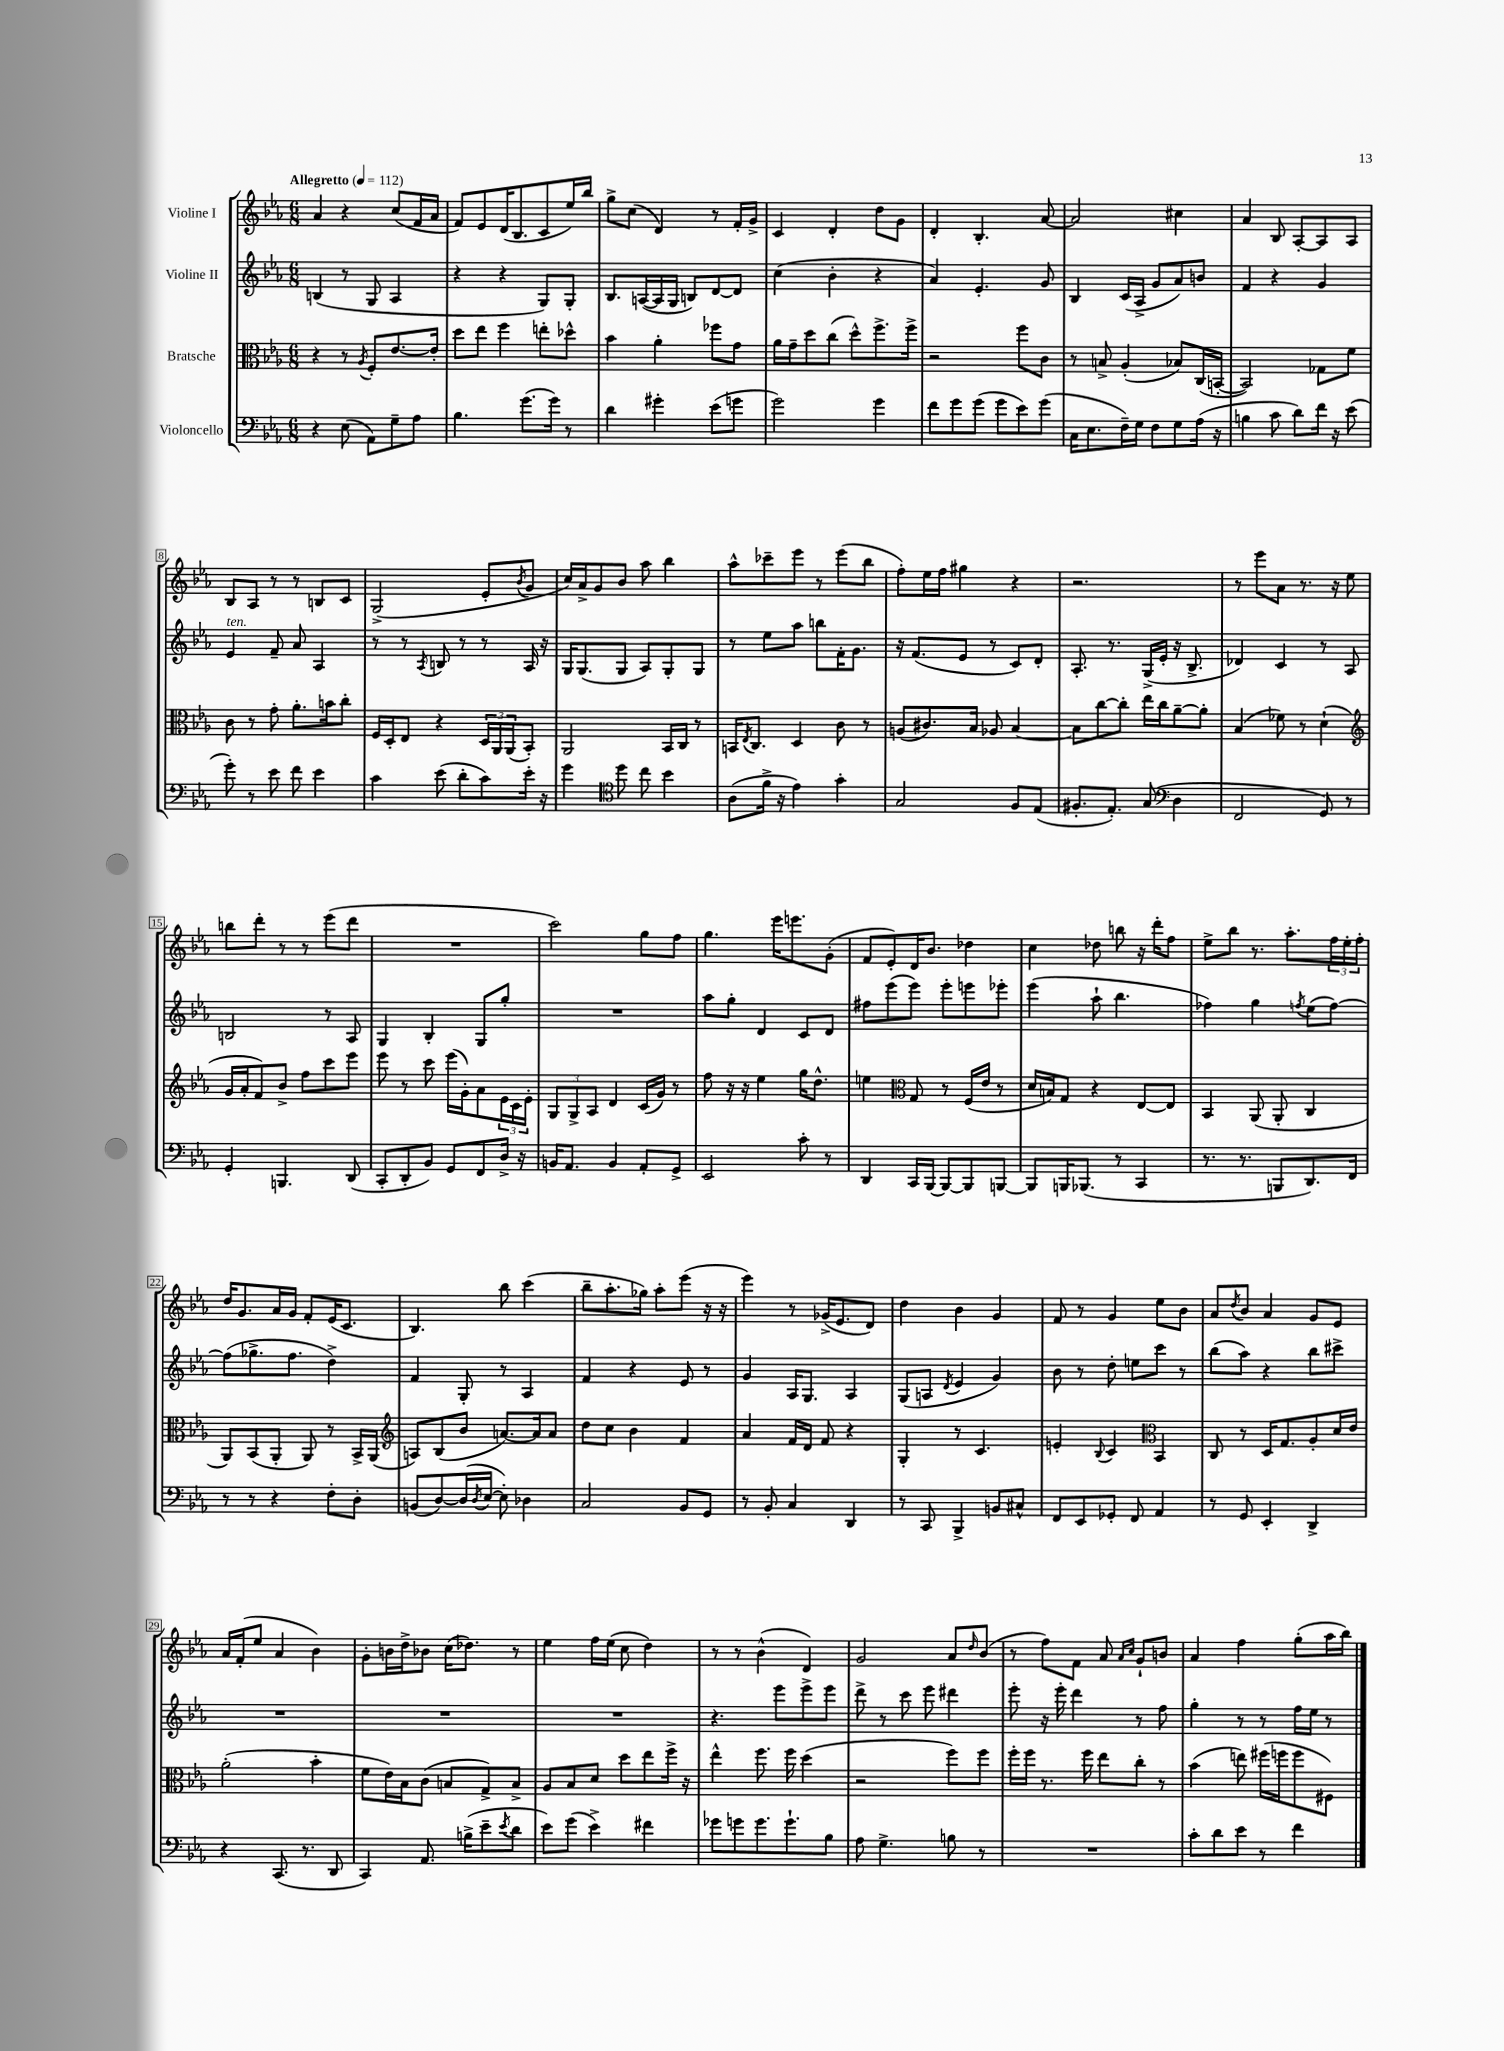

**kern	**kern	**kern	**kern
*staff4	*staff3	*staff2	*staff1
*clefF4	*clefC3	*clefG2	*clefG2
*k[b-e-a-]	*k[b-e-a-]	*k[b-e-a-]	*k[b-e-a-]
*M6/8	*M6/8	*M6/8	*M6/8
*MM112	*MM112	*MM112	*MM112
4r	4r	(4B	4a-
(8E-	8r	8r	4r
.	8qA-	.	.
8AA-)	8F'	8G	.
8G~	[8.e-	4A-	(8cc
8A-	.	.	16f
.	16e-']	.	16a-
=	=	=	=
4.B-	8dd	4r	8f)
.	8ee-	.	8e-
.	4ff	4r	(16d
.	.	.	8.B-
(8.g	.	.	.
.	8ee'	8G)	8c
16g)	.	.	.
8r	8dd-^^	8G'	16ee-)
.	.	.	16bb-
=	=	=	=
4d	4b-	8.B-	8gg^
.	.	.	(8cc
.	.	([16A	.
4g#'	4a-'	16A]	4d)
.	.	16G	.
.	.	8B)	.
(8e-	8ff-	[8d	8r
8g	8g	8d]	16f'
.	.	.	16g^
=	=	=	=
2g)	16a-	(4cc	4c
.	16g~	.	.
.	8dd	.	.
.	(8cc	4b-'	4d'
.	8dd^^)	.	.
4g	8.ff^	4r	8dd
.	.	.	8g
.	16ff^	.	.
=	=	=	=
8f	2r	4a-)	4d'
8g	.	.	.
(8g	.	4.e-'	4.B-'
8g	.	.	.
8e-)	8ff	.	.
(8g	8c	8g	[8a-
=	=	=	=
16C	8r	4B-	2a-]
8.E-	.	.	.
.	8B^	.	.
16F~)	(4A-'	(16c	.
16G	.	16A-^	.
8F	.	8g	.
8G	8B-)	8a-)	4cc#
(16A-	(16C	8b	.
16r	[16BB'	.	.
=	=	=	=
4B	2BB])	4f	4a-
8c	.	4r	8B-
8d)	.	.	[8A-'
16f	8G-	4g	8A-]
16r	.	.	.
(8e-	8f	.	8A-
=	=	=	=
8g')	8c	4e-	8B-
8r	8r	.	8A-
8e-	8g'	8f~	8r
8f	8.a-'	8a-	8r
4e-	.	4A-	8B
.	16b	.	.
.	8cc'	.	8c
=	=	=	=
4c	16F	8r	(2G^
.	16D'	.	.
.	8E-	8r	.
.	.	8qA-	.
(8e-	4r	8B	.
8d'	.	8r	.
8c)	24D	8r	8e-'
.	24AA-	.	.
.	(24AA-	.	.
.	.	.	8qb-
16e-'	8BB-')	16A-	8g
16r	.	16r	.
=	=	=	=
4g	2AA-	16G	16cc)
.	.	(8.G	16a-^
.	.	.	8g
*clefC4	*	*	*
8dd	.	8G	8b-
8cc	.	8A-)	8aa-
4b-	16BB-	8G'	4bb-
.	16C	.	.
.	8r	8G	.
=	=	=	=
(8A-	16BB	8r	8aa-^^
.	8qE-	.	.
.	8.C	.	.
16f^	.	8ee-	8ccc-~
16r	.	.	.
4e-)	4D	8aa-	8eee-
.	.	8bb	8r
4g'	8c	16f'	(8eee-
.	.	8.g	.
.	8r	.	8bb-
=	=	=	=
2G	(8A	16r	8ff')
.	.	(8.f	.
.	8.c#)	.	16ee-
.	.	.	16ff
.	.	8e-	4gg#
.	16B-	.	.
.	8A-	8r	.
8F	[4B-	8c)	4r
(8E-	.	8d'	.
=	=	=	=
8.F#'	8B-]	8.A-'	2.r
.	[8cc	.	.
8.E-')	.	8.r	.
.	8cc']	.	.
(8G	16ee-	(16G^	.
.	16cc	16e-'	.
*clefF4	*	*	*
4D	[8a-~	16r	.
.	.	8.B-^	.
.	8a-']	.	.
=	=	=	=
2FF	(4B-	4d-)	8r
.	.	.	8eee-
.	8f-)	4c	8a-
.	8r	.	8.r
8GG)	(4d`	8r	.
.	.	.	16r
8r	.	8A-	8ee-
=	=	=	=
*	*clefG2	*	*
4GG'	16g	2B	8bb
.	16a-'	.	.
.	8f)	.	8ddd'
4.BBB	8b-^	.	8r
.	8ff	.	8r
.	8ccc	8r	(8eee-
(8DD	8eee-	8A-	8ddd
=	=	=	=
8CC'	8eee-	4G	2.r
8DD'	8r	.	.
8BB-)	8ccc	4B-'	.
8GG	(16eee-	.	.
.	16g')	.	.
8FF	8a-	8G	.
16D^	24e-	8gg'	.
.	24c	.	.
16r	.	.	.
.	24e-'	.	.
=	=	=	=
16BB	12G	2.r	2ccc)
8.AA-	.	.	.
.	12G^	.	.
.	12A-	.	.
4BB	4d	.	.
8AA-'	(16c	.	8gg
.	16g)	.	.
8GG^	8r	.	8ff
=	=	=	=
2EE-	8ff	8aa-	4.gg
.	16r	8gg'	.
.	16r	.	.
.	4ee-	4d	.
.	.	.	16eee-
.	.	.	8.eee
8c'	16gg	8c	.
.	8.dd^^	.	.
8r	.	8d	(8g'
=	=	=	=
4DD	4ee	8ff#	8f
.	.	(8eee-	8e-')
*	*clefC3	*	*
16CC	8G	8eee-)	16d
[16BBB-	.	.	8.b-
8BBB-_	8r	8eee-'	.
8BBB-]	(16F	8eee	4dd-
.	16e-	.	.
[8BBB	8r	8eee-'	.
=	=	=	=
8BBB]	16d	(4eee-	4cc
.	16B)	.	.
16BBB	8G	.	.
(8.BBB-	.	.	.
.	4r	8aa-`	8dd-
8r	.	4.bb-	8bb
4CC	[8E-	.	16r
.	.	.	16ddd'
.	8E-]	.	8ff
=	=	=	=
8.r	4BB-	4ff-)	8ee-^
.	.	.	8bb-
8.r	.	.	.
.	(8AA-	4gg	8.r
8BBB	8AA-'	.	.
.	.	.	8.aa-'
.	.	8qff	.
8.DD)	4C	(8ee-	.
.	.	[8ff)	24ff
.	.	.	24ee-'
16FF	.	.	.
.	.	.	24ff'
=	=	=	=
8r	8AA-)	(8ff]	16dd
.	.	.	8.g
8r	(8BB-	8.gg-^	.
4r	8AA-'	.	16a-
.	.	8.ff	16g
.	8AA-)	.	8f'
8F'	8r	4dd^)	(16e-
.	.	.	8.c
8D'	16BB-^	.	.
.	(16AA-	.	.
=	=	=	=
*	*clefG2	*	*
(8BB	8A)	4f	4.B-)
[8D)	(8B-	.	.
(16D]	8b-	8G'	.
8qD	.	.	.
[16E-	.	.	.
8E-'])	[8.a)	8r	8bb-
4D-	.	4A-	(4ccc
.	16a]	.	.
.	8a	.	.
=	=	=	=
2C	8dd	4f	8bb-~
.	8cc	.	8.aa-'
.	4b-	4r	.
.	.	.	16gg-)
.	.	.	8aa-'
8BB-	4f	8e-	(8eee-
8GG	.	8r	16r
.	.	.	16r
=	=	=	=
8r	4a-	4g	4eee-)
8BB-'	.	.	.
4C	16f	16A-	8r
.	16d	8.G	.
.	8f	.	(16g-^
.	.	.	8.e-
4DD	4r	4A-	.
.	.	.	8d)
=	=	=	=
8r	4G'	(8G	4dd
8CC	.	8A	.
.	.	8qd	.
4BBB-^	8r	4e-	4b-
.	4.c	.	.
8BB	.	4g)	4g
8C#^^	.	.	.
=	=	=	=
8FF	4e'	8b-	8f
8EE-	.	8r	8r
.	8qqB-	.	.
8GG-'	4c	8dd'	4g
8FF	.	8ee	.
*	*clefC3	*	*
4AA-	4BB-	8ccc	8ee-
.	.	8r	8b-
=	=	=	=
8r	8C	(8bb-	8a-
.	.	.	8qdd
8GG	8r	8aa-)	8b-
4EE-'	16D	4r	4a-
.	8.G	.	.
4DD^	8A-'	8bb-	8g
.	16d	8ccc#^	8e-
.	16e-	.	.
=	=	=	=
4r	(2a-'	2.r	16a-
.	.	.	(16f'
.	.	.	8ee-
(8.CC	.	.	4a-
8.r	.	.	.
.	4b-'	.	4b-)
8DD	.	.	.
=	=	=	=
4CC)	8f	2.r	8g'
.	16e-)	.	16b
.	16B-	.	16dd^
8.AA-	(8c	.	8b-
.	8B	.	(16cc
(16B^	.	.	8.dd-)
8e-~	8G^)	.	.
8qe-	.	.	.
8d	8B^	.	8r
=	=	=	=
8e-)	8A-	2.r	4ee-
(8g	8B-	.	.
4e-^)	8d	.	16ff
.	.	.	(16ee-
.	8dd	.	8cc
4f#	8ee-	.	4dd)
.	16ff^	.	.
.	16r	.	.
=	=	=	=
8g-	4ee-^^	4.r	8r
8g	.	.	8r
8.g	8.ff	.	(4b-^^
.	.	8eee-	.
8.g`	16ff	.	.
.	(4dd	8eee-^	4d)
8B-	.	8eee-	.
=	=	=	=
8A-	2r	8ddd^	2g
4.G^	.	8r	.
.	.	8ccc	.
.	.	8eee-	.
8B	8ff)	4ddd#	8a-
.	.	.	16qqdd
8r	8ff	.	(8b-
=	=	=	=
2.r	16ff'	8eee-'	8r
.	16ff	.	.
.	8.r	16r	8ff)
.	.	16eee-'	.
.	.	4ddd	8f
.	16ff	.	.
.	8ee-	.	8a-
.	.	.	16qqa-
.	.	.	16qqcc
.	8cc'	8r	8g`
.	8r	8ff	8b
=	=	=	=
8c'	(4b-	4gg'	4a-
8d	.	.	.
8e-	8ee)	8r	4ff
8r	(16ff#	8r	.
.	16ff	.	.
4f	8ff	16ff	(8gg'
.	.	16ee-	.
.	8F#)	8r	16aa-
.	.	.	16bb-)
==	==	==	==
*-	*-	*-	*-
